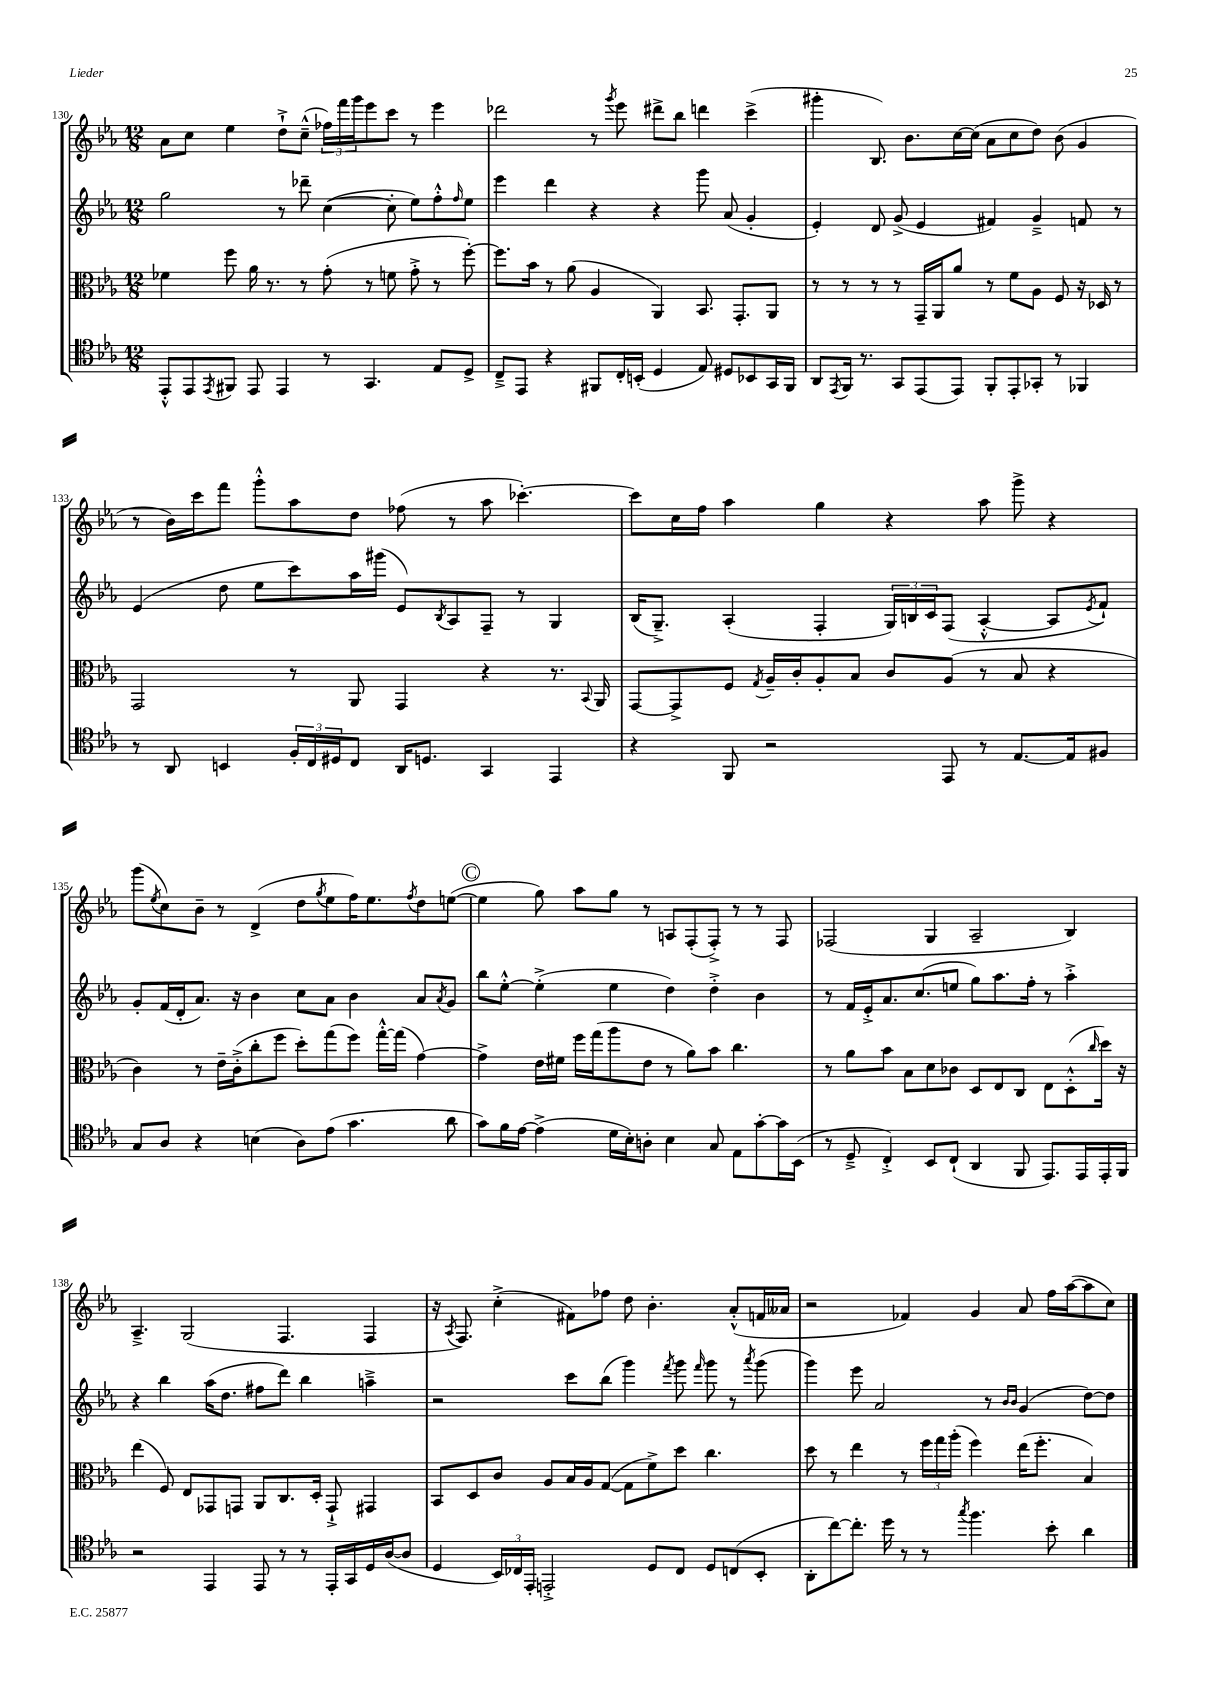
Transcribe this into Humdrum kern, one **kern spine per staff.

**kern	**kern	**kern	**kern
*staff4	*staff3	*staff2	*staff1
*clefC4	*clefC3	*clefG2	*clefG2
*k[b-e-a-]	*k[b-e-a-]	*k[b-e-a-]	*k[b-e-a-]
*M12/8	*M12/8	*M12/8	*M12/8
8EE-'^^	4f-	2gg	8a-
8EE-	.	.	8cc
8qEE-	.	.	.
8FF#	8ff	.	4ee-
8EE-	16a-	.	.
.	8.r	.	.
4EE-	.	8r	8dd`^
.	8r	8ddd-~	(8cc~^^
8r	(8g'	([4cc	24ff-)
.	.	.	24fff
.	.	.	24ggg
4.GG	8r	.	8eee-
.	8f	8cc']	8ccc
.	8g'^	8ee-)	8r
8E-	8r	8ff'^^	4eee-
.	.	16qqff	.
8D^	[8ff')	8ee-	.
=	=	=	=
8C~^	8.ff]	4eee-	2ddd-
8EE-	.	.	.
.	16b-	.	.
4r	8r	4ddd	.
.	(8a-	.	.
8FF#	4A-	4r	8r
.	.	.	8qggg
16C'	.	.	8eee-
(16BB'	.	.	.
4D	4AA-)	4r	8ddd#^
.	.	.	8bb-
8E-)	8.BB-	8ggg	4ddd
8D#	.	(8a-	.
.	8.GG'	.	.
8BB-	.	4g'	(4ccc^
16GG	8AA-	.	.
16FF#	.	.	.
=	=	=	=
8AA-	8r	4e-')	4ggg#'
8qEE-	.	.	.
16FF	8r	.	.
8.r	.	.	.
.	8r	8d	8.B-)
8GG	8r	(8g^	.
.	.	.	8.b-
(8EE-	16GG~	4e-	.
.	16AA-	.	.
8EE-)	8a-	.	[16cc
.	.	.	(16cc]
8FF'	8r	4f#)	8a-
8EE-'	8f	.	8cc
8GG-'	8A-	4g~^	8dd)
8r	8F	.	(8b-
4FF-	16r	8f	4g
.	16D-	.	.
.	8r	8r	.
=	=	=	=
8r	2GG	(4e-	8r
8AA-	.	.	16b-)
.	.	.	16ccc
4BB	.	8dd	8fff
.	.	8ee-	8ggg'^^
24F'	8r	8ccc)	8aa-
24C	.	.	.
24D#	.	.	.
8C	8AA-	16aa-	8dd
.	.	(16ggg#	.
16AA-	4GG	8e-)	(8ff-
8.D	.	.	.
.	.	8qB-	.
.	.	8A-	8r
4GG	4r	8F~	8aa-
.	.	8r	[4.ccc-')
4EE-	8.r	4G	.
.	8qqBB-	.	.
.	16AA-	.	.
=	=	=	=
4r	[8GG	(16B-	8ccc-]
.	.	8.G~^)	.
.	8GG^]	.	16cc
.	.	.	16ff
8FF	8F	(4A-'	4aa-
.	8qG	.	.
2r	16A-~	.	.
.	16c'	.	.
.	8A-'	4F'	4gg
.	8B-	.	.
.	8c	24G)	4r
.	.	24B	.
.	.	24c	.
8EE-	(8A-	(8F	.
8r	8r	[4A-'^^	8aa-
[8.E-	8B-	.	8ggg^
.	4r	8A-]	4r
16E-]	.	.	.
.	.	8qe-	.
8F#	.	8f`)	.
=	=	=	=
8G	4c)	8g'	(8ggg
.	.	.	8qee-
8A-	.	(16f	8cc)
.	.	16d'	.
4r	8r	8.a-)	8b-~
.	16e-~	.	8r
.	(16c'^	16r	.
(4B	8cc'	4b-	(4d^
.	8ff	.	.
8A-)	8dd')	8cc	8dd
.	.	.	8qgg
(8e-	(8gg	8a-	8ee-
4.g	8ff)	4b-	16ff)
.	.	.	8.ee-
.	[16gg'^^	.	.
.	(16gg]	.	.
.	.	.	8qff
.	[4g)	8a-	8dd
.	.	8qa-	.
8a-	.	8g	([8ee
=	=	=	=
8g)	4g^]	8bb-	4ee]
16f	.	[8ee-'^^	.
[16e-	.	.	.
(4e-^]	16e-	(4ee-'^]	8gg)
.	16f#	.	.
.	16ff	.	8aa-
.	(16gg	.	.
16d	8aa-	4ee-	8gg
16B-')	.	.	.
8A'	8e-	.	8r
4B-	8r	4dd)	8A
.	8a-)	.	(8F'
8G	8b-	4dd'^	8F'^)
8E-	4.cc	.	8r
[8g'	.	4b-	8r
16g]	.	.	8F
(16BB-	.	.	.
=	=	=	=
8r	8r	8r	(2F-
8D~^	8a-	16f	.
.	.	16e-'^	.
4C'^)	8b-	8.a-	.
.	8B-	.	.
.	.	(8.cc	.
8BB-	8d	.	4G
(8C`	8c-	8ee	.
4AA-	8D	8gg)	2A-~
.	8E-	8.aa-	.
8FF	8C	.	.
.	.	16ff'	.
8.EE-)	8E-	8r	.
.	(8D'^^	4aa-'^	4B-)
16EE-	.	.	.
.	16qqcc	.	.
16EE-'	16dd)	.	.
16FF	16r	.	.
=	=	=	=
2r	(4ee-	4r	4.A-~^
.	8F)	4bb-	.
.	8E-	.	(2G
4EE-	8GG-	(16aa-	.
.	.	8.dd	.
.	8GG	.	.
8EE-	8AA-	8ff#	.
8r	8.C	8ddd)	4.F
8r	.	4bb-	.
.	16D'	.	.
16EE-'	8GG`^	.	.
16GG	.	.	.
16D	4GG#	4aa~^	4F
([16A-	.	.	.
8A-]	.	.	.
=	=	=	=
4D	8BB-	2r	16r
.	.	.	8qA-
.	.	.	8.F)
.	8D	.	.
24BB-)	8c	.	(4cc'^
24C-	.	.	.
24EE-'	.	.	.
2EE'^	8A-	.	.
.	16B-	8ccc	8f#)
.	16A-	.	.
.	([8G	(8bb-	8ff-
.	8G]	4ggg)	8dd
8D	8f^)	.	4.b-'
.	.	8qfff	.
8C-	8dd	8ggg	.
.	.	16qqfff	.
8D	4.cc	8ggg	.
(8C	.	8r	(8a-'^^
.	.	8qaaa-	.
8BB-'	.	(8ggg	16f
.	.	.	16a--
=	=	=	=
8AA-'	8dd	4ggg)	2r
[8cc)	8r	.	.
8.cc']	4ee-	8eee-	.
.	.	2a-	.
16dd	.	.	.
8r	8r	.	4f-)
8r	24ff	.	.
.	24gg	.	.
.	(24aa-'	.	.
8qgg	.	.	.
4.ff	4ff)	.	4g
.	.	8r	.
.	.	16qqb-	.
.	.	16qqb-	.
.	(16ee-	(4g	8a-
.	8.ff'	.	.
8b-'	.	.	16ff
.	.	.	([16aa-
4a-	4B-)	[8dd)	8aa-]
.	.	8dd]	8cc)
==	==	==	==
*-	*-	*-	*-
